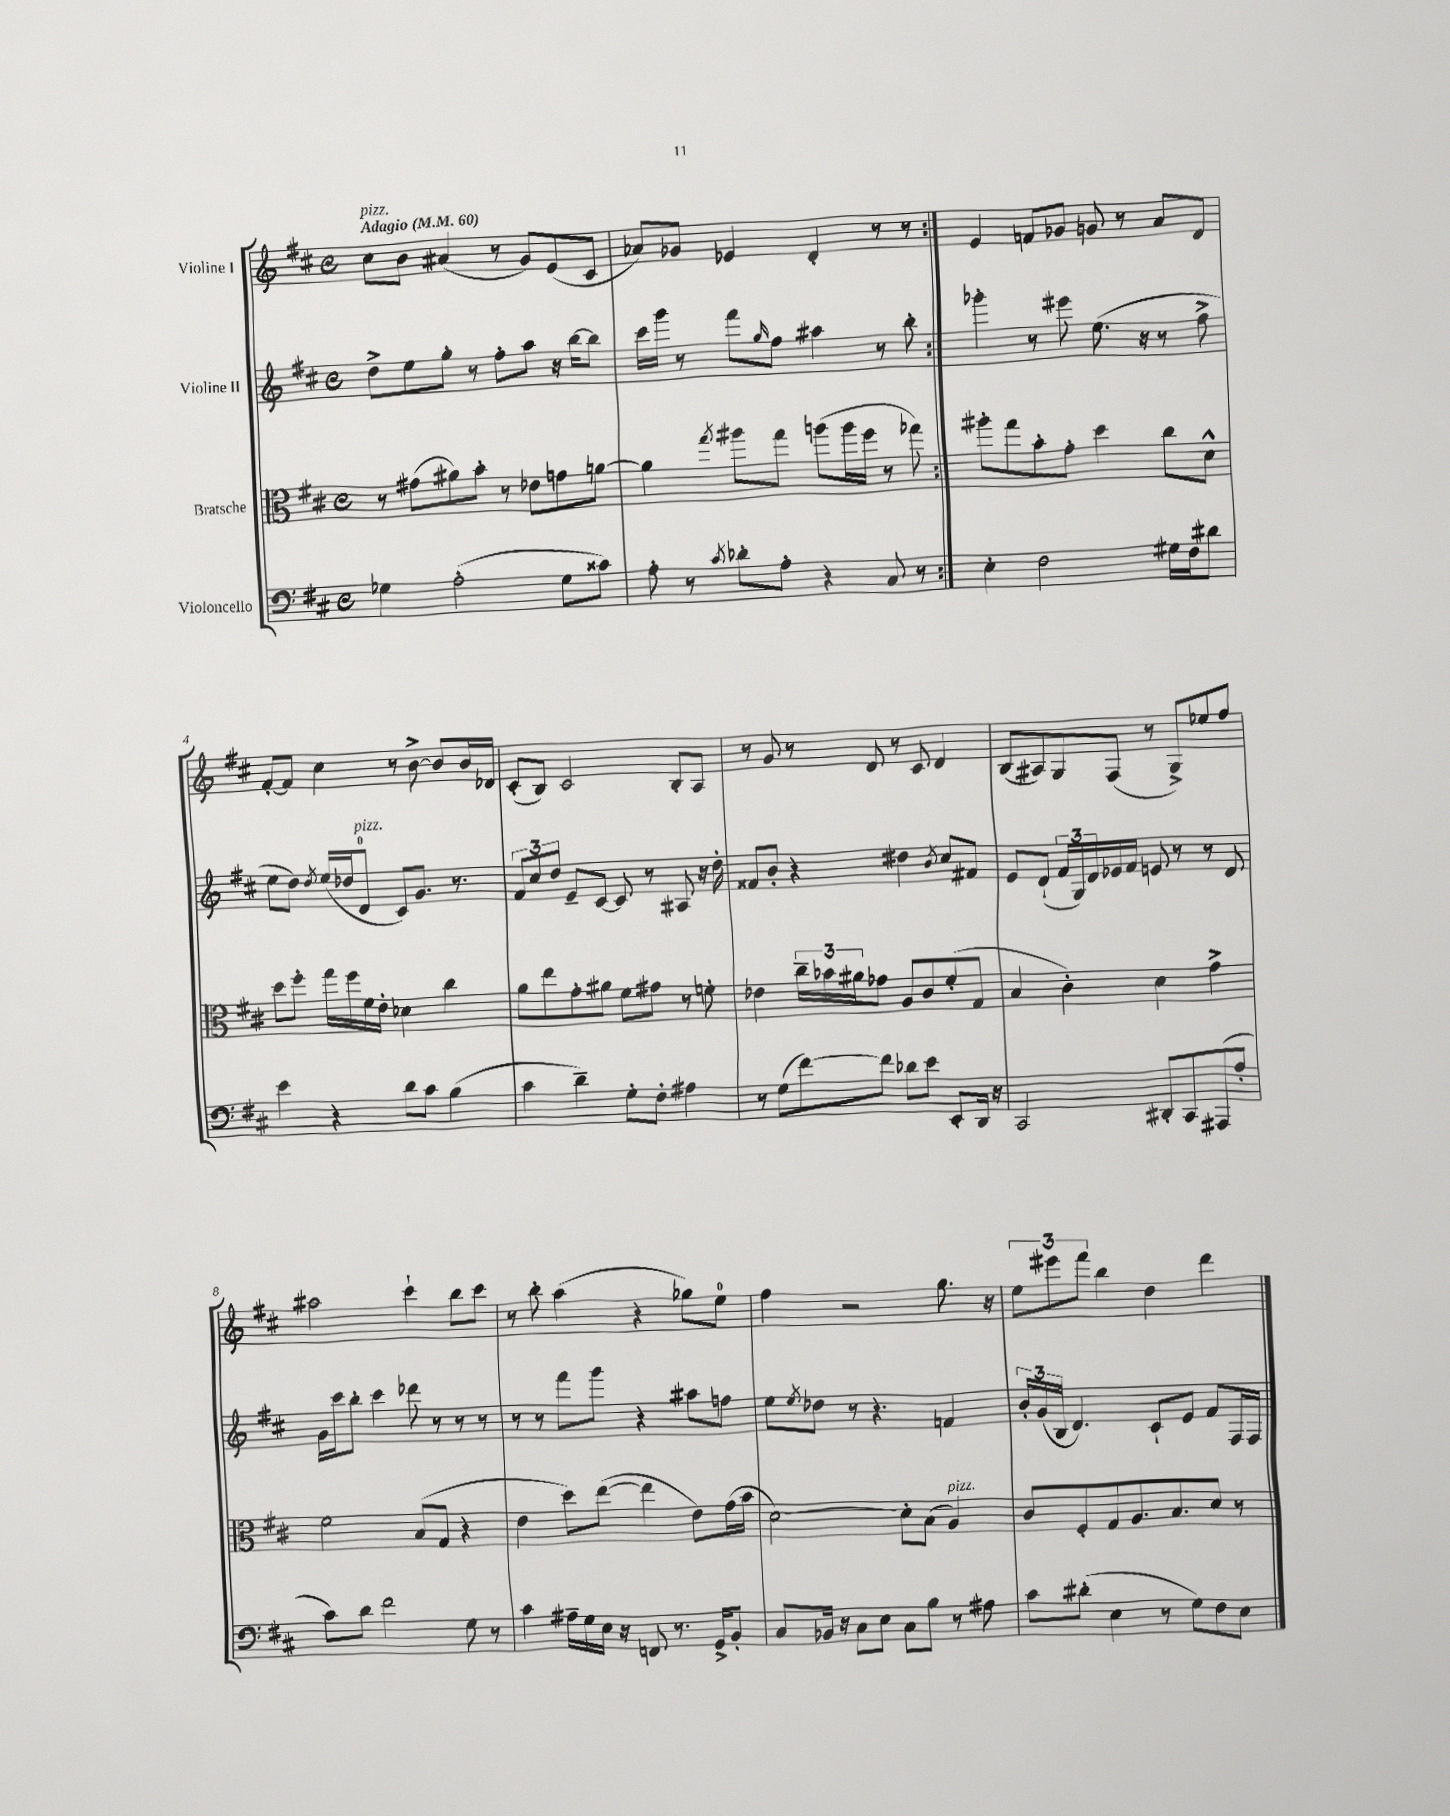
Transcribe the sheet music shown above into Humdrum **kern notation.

**kern	**kern	**kern	**kern
*part4	*part3	*part2	*part1
*staff4	*staff3	*staff2	*staff1
*I"Violoncello	*I"Bratsche	*I"Violine II	*I"Violine I
*clefF4	*clefC3	*clefG2	*clefG2
*k[f#c#]	*k[f#c#]	*k[f#c#]	*k[f#c#]
*M4/4	*M4/4	*M4/4	*M4/4
*met(c)	*met(c)	*met(c)	*met(c)
*MM60	*MM60	*MM60	*MM60
=1	=1	=1	=1
!	!	!	!LO:TX:a:B:t=Adagio
!	!	!	!LO:TX:a:i:t=pizz.
4G-X\	8r	8dd^\L	8cc#\L
.	(8g#X\L	8ee\	8b\J
(2A'\	8a#X\)	8gg'\J	(4a#X/
.	8b'\J	8r	.
.	8r	8ff#'\L	8r
.	8e-X\L	8aa\J	8g/L)
8G-\L	8gn\	16r	(8e/
.	.	[16bb\KL	.
8c##X\J)	[8an\J	8bb\J]	8c#/J
=2	=2	=2	=2
8A'\	4a\]	16ccc#\LL	8a-X/L)
.	.	16ggg\JJ	.
8r	.	8r	8g-X/J
8qc#/	8qgg/	.	.
8d-X'\L	8aa#X\L	8fff#\L	4e-X/
.	.	16qqgg/	.
8A'\J	8gg\J	8ff#\J	.
4r	(8aan\L	4aa#X\	4d'/
.	16aa\L	.	.
.	16ff#\JJ	.	.
8C#/	8r	8r	8r
8r	8gg-X\)	8bb'\	8r
=3:|!	=3:|!	=3:|!	=3:|!
4E'\	8aa#X'\L	4ggg-X'\	4e/
.	8gg\	.	.
2F#\	8b'\	8r	8fn/L
.	8g'\J	8eee#X\	8g-X/J
.	4dd\	(8.ee\	8gn/
.	.	.	8r
.	.	16r	.
16G#X\LL	8cc#\L	8r	8a/L
16F#\J	.	.	.
8d#X\J	8d^^\J	8ff#^\	8d/J
!!LO:LB:g=z
=4	=4	=4	=4
4e\	8dd\L	8ee\L	[8f#'/L
.	8ff#'\J	8dd\J)	8f#/J]
.	.	8qdd/	.
4r	16gg\LL	(16ee/LL	4cc#\
.	16ff#\	16dd-X/J	.
!	!	!LO:TX:a:i:t=pizz.	!
.	16f#\	8d/J	.
.	16e'\JJ	.	.
8d\L	4d-X\	8c#/L)	8r
8c#\J	.	8.g/J	[8b^\
(4B\	4cc#\	.	8b/L]
.	.	8.r	.
.	.	.	16b/L
.	.	.	16d-X/JJ
=5	=5	=5	=5
4c#\	8a\L	12f#/L	(8c#'/L
.	.	12cc#/	.
.	8ee\	.	8B/J)
.	.	12dd/J	.
4d~\)	8g'\	8e~/L	2c#/
.	8a#X\J	[8c#/J	.
8G'\L	8f#\L	8c#/]	.
8F#'\J	8g#X\J	8r	.
4A#X\	8r	8A#X/	8B'/L
.	8fn'\	16r	8A/J
.	.	16dd'\	.
=6	=6	=6	=6
8r	4e-X\	8f##X/L	8r
(8G\L	.	8b'/J	8g/
[8f#\)	24cc#~\LL	4r	8r
.	24b-X\	.	.
.	24a#X\J	.	.
8f#\J]	8g-X\J	.	8d/
8d-X\L	8A/L	4dd#X\	8r
8e\J	8c#/	.	8c#/
.	.	8qb/	.
8EE'/L	(8f#'/	8cc#/L	4d/
16DD/Jk	8G/J	8f#X/J	.
16r	.	.	.
=7	=7	=7	=7
2CC#/	4B/	8e/L	(8B/L
.	.	(8d`/J	8A#X/)
.	4c#'\)	24f#/LL	8G/
.	.	24G/)	.
.	.	24d/	.
.	.	16e-X/	(8F#/J
.	.	16f#/JJ	.
8DD#X'/L	4d\	8en/	8r
8CC#/	.	8r	8G^/L)
(8AAA#X/	4g^\	8r	8ee-X/
8A'/J	.	8d/	8ff#/J
!!LO:LB:g=z
=8	=8	=8	=8
8c#\L)	2f#\	16g\LL	2aa#X\
.	.	16ccc#\J	.
8d\J	.	8bb'\J	.
2f#\	.	4ccc#\	.
.	(8B/L	8ddd-X\	4ccc#`\
.	8G/J	8r	.
8G\	4r	8r	8bb\L
8r	.	8r	8ccc#\J
=9	=9	=9	=9
4c#\	4e\	8r	8r
.	.	8r	8bb'\
16A#X~\LL	8dd\L)	8fff#\L	(4aa\
16G\	.	.	.
16E\JJ	([8ee\J	8ggg\J	.
16r	.	.	.
8FFn/	4ee\]	4r	4r
8.r	.	.	.
.	8e\L)	8aa#X\L	8gg-X\L)
16GG^/KL	.	.	.
8BB'/J	(16g\L	8ffn\J	8ee\J
.	16b\JJ	.	.
=10	=10	=10	=10
8C#/L	[2d\)	8ee\L	4ff#\
.	.	8qee/	.
16BB-X/Jk	.	8dd-X\J	.
16r	.	.	.
8C#\L	.	8r	2r
8E\J	.	4.r	.
8C#\L	8d'\L]	.	.
8B\J	(8B\J	.	.
!	!LO:TX:a:i:t=pizz.	!	!
8r	4A/)	4fn/	8.gg\
8A#X\	.	.	.
.	.	.	16r
=11	=11	=11	=11
8c#\L	8c#/L	24b'/LL	12ee\L
.	.	(24g/	.
.	.	24B/JJ	12eee#X\
(8d#X'\J	8F#'/	4.d/)	.
.	.	.	12fff#\J
4E\	8G/	.	4bb\
.	8.A/	.	.
8r	.	8c#`/L	4dd\
.	8.B/	.	.
8G\L)	.	8e/J	.
8F#\	8d/J	8f#/L	4ddd\
8E\J	8r	16F#/L	.
.	.	16F#/JJ	.
==	==	==	==
*-	*-	*-	*-
